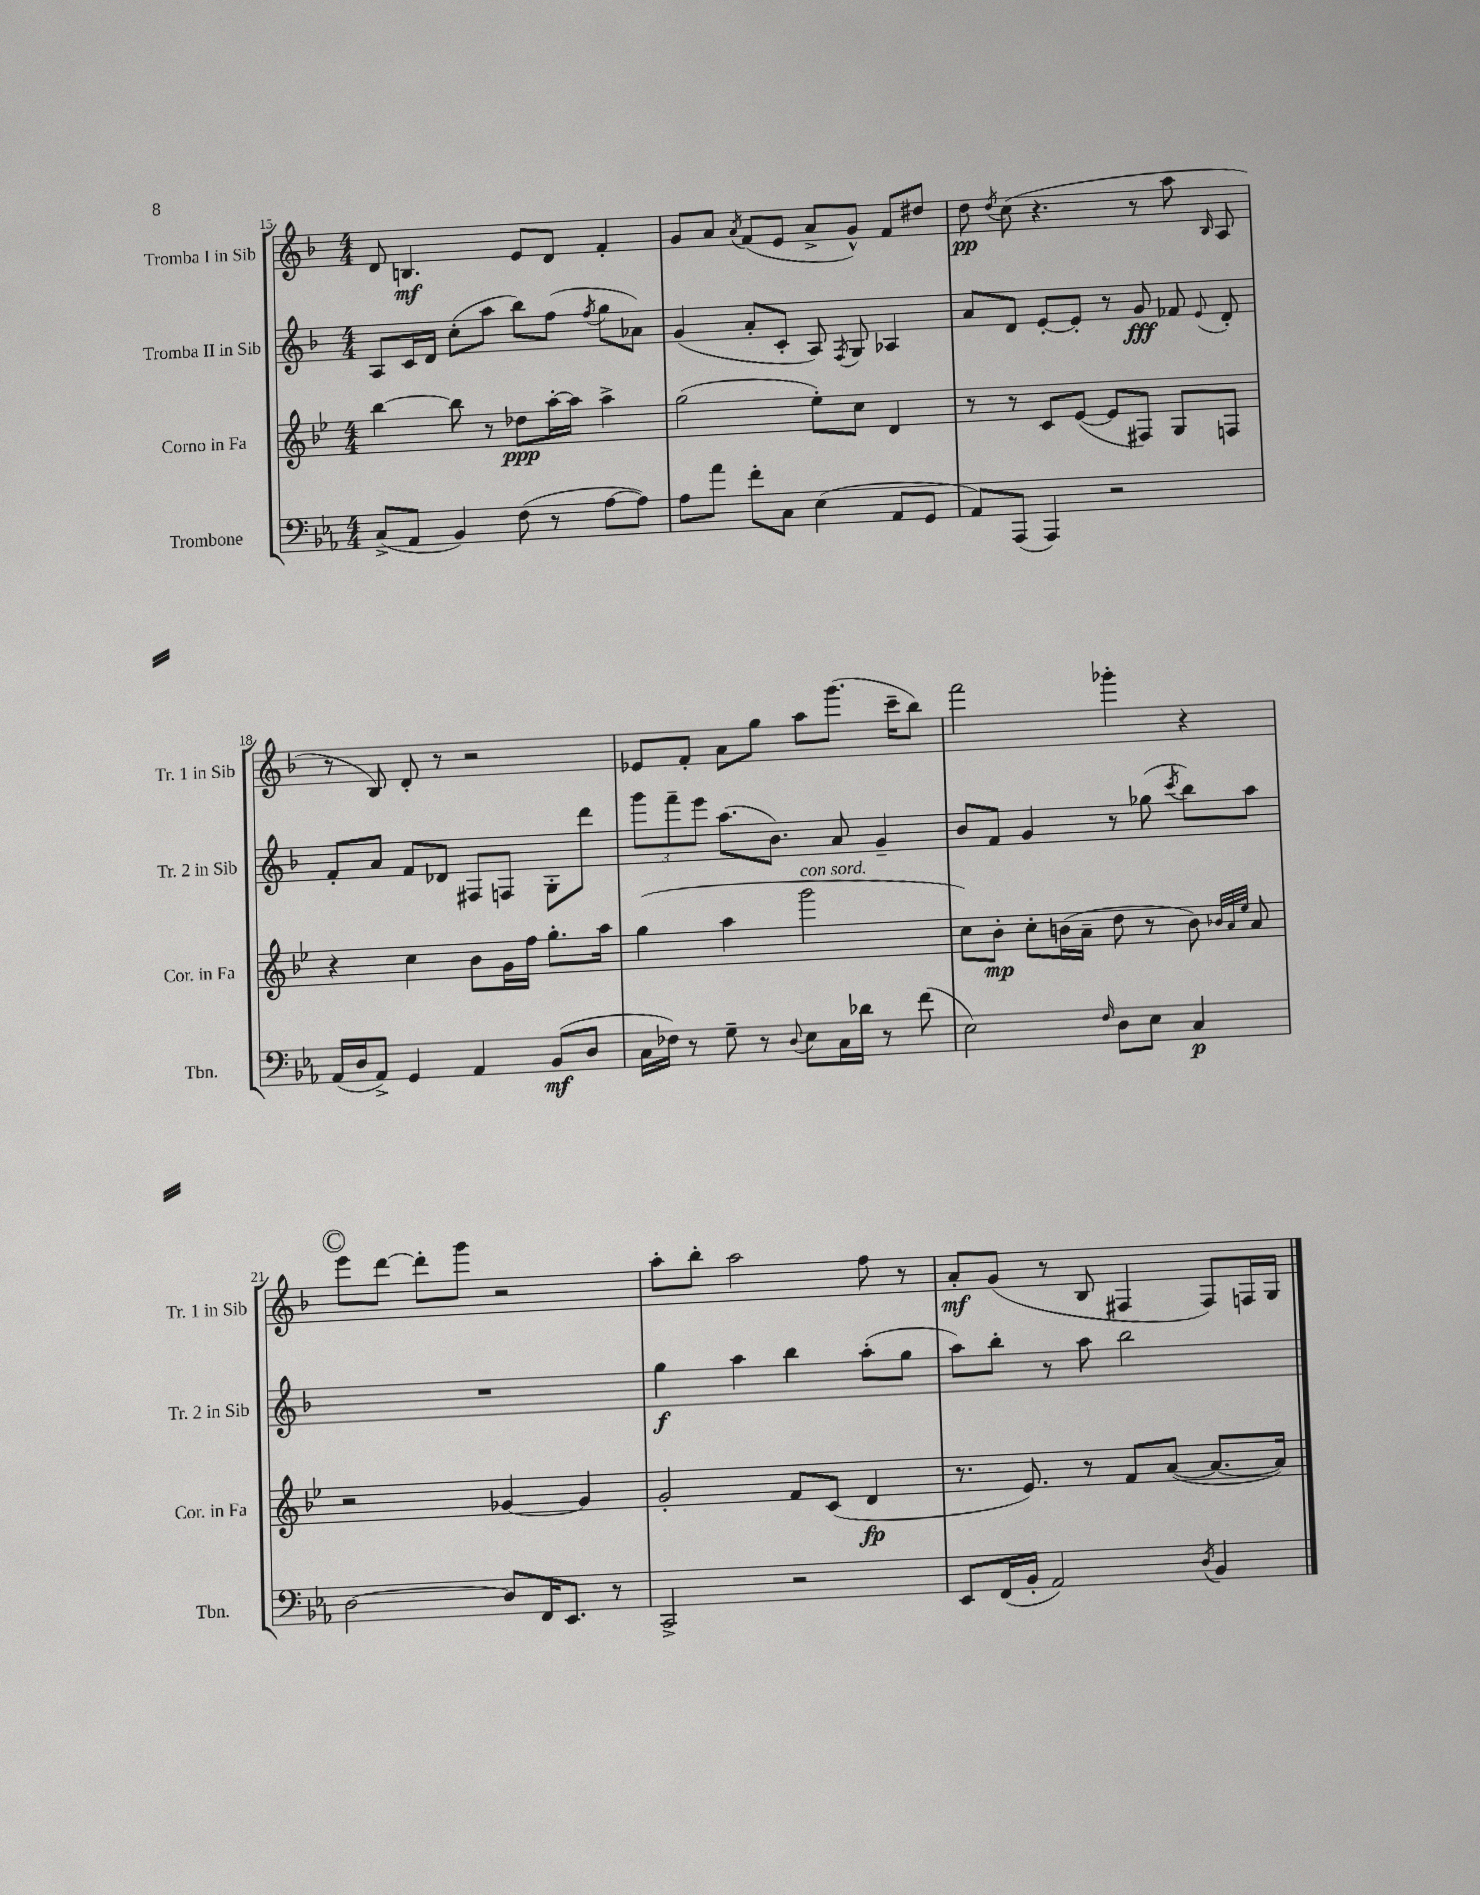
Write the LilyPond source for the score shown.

<<
\new StaffGroup <<
\new Staff = "s0" \with { instrumentName = "Tromba I in Sib" shortInstrumentName = "Tr. 1 in Sib" } {
    \clef treble \key f \major \numericTimeSignature \time 4/4
    \autoBeamOff d'8 b4.\mf e'8[ d'8] f'4-. |
    g'8[ a'8] \acciaccatura { a'8 } f'8[( e'8] a'8[-> g'8]-^) f'8[ dis''8] |
    d''8\pp \acciaccatura { d''8 } c''8( r4. r8 a''8 \grace { bes16 } a8 |
    r8 bes8) d'8-. r8 r2 |
    ees'8[ f'8]-. a'8[ g''8] a''8[ g'''8.]( c'''16[-- bes''8]) |
    f'''2 ges'''4-. r4 |
    \mark \markup { \circle "C" } e'''8[ d'''8]~ d'''8[-. g'''8] r2 |
    a''8[-. bes''8]-. a''2 f''8 r8 |
    a'8[-.\mf g'8]( r8 bes8 fis4 fis8[) f16 g16] \bar "|." |
}
\new Staff = "s1" \with { instrumentName = "Tromba II in Sib" shortInstrumentName = "Tr. 2 in Sib" } {
    \clef treble \key f \major \numericTimeSignature \time 4/4
    \autoBeamOff a8[ c'16 d'16] c''8[-.( a''8] bes''8[) f''8]( \acciaccatura { f''8 } g''8[ aes'8]) |
    g'4( a'8[-. c'8]-. a8) \acciaccatura { f8 } g8 aes4 |
    a'8[ d'8] e'8[~-. e'8]-. r8 g'8\fff fes'8 \appoggiatura { e'8 } d'8-. |
    f'8[-. a'8] f'8[ des'8] fis8[ f8] g8[-. d'''8] |
    \tuplet 3/2 { g'''8[ f'''8-- e'''8] } a''8.[( bes'8.]) a'8 g'4-- |
    bes'8[ f'8] g'4 r8 ges''8( \acciaccatura { c'''8 } bes''8[) a''8] |
    \mark \markup { \circle "C" } R1 |
    g''4\f a''4 bes''4 a''8[-.( g''8] |
    a''8[) bes''8]-. r8 a''8 bes''2 \bar "|." |
}
\new Staff = "s2" \with { instrumentName = "Corno in Fa" shortInstrumentName = "Cor. in Fa" } {
    \clef treble \key bes \major \numericTimeSignature \time 4/4
    \autoBeamOff bes''4~ bes''8 r8 des''8[\ppp a''16~-. a''16] a''4-> |
    g''2( ees''8[-.) c''8] d'4 |
    r8 r8 c'8[ ees'8]~( ees'8[ fis8]) g8[ f8] |
    r4 c''4 bes'8[ g'16 f''16] g''8.[-. a''16] |
    g''4( a''4 g'''2^\markup { \italic "con sord." } |
    c''8[) bes'8]-.\mp c''8[-. b'16( a'16]-- d''8 r8 b'8) \grace { bes'32[ a'32 ees''32] } a'8 |
    \mark \markup { \circle "C" } r2 ges'4~ ges'4 |
    g'2-. f'8[ c'8]( d'4\fp |
    r8. ees'8.) r8 f'8[ a'8]~( a'8.[~ a'16]) \bar "|." |
}
\new Staff = "s3" \with { instrumentName = "Trombone" shortInstrumentName = "Tbn." } {
    \clef bass \key ees \major \numericTimeSignature \time 4/4
    \autoBeamOff c8[->( aes,8] bes,4) f8( r8 aes8[~ aes8]) |
    aes8[ aes'8] f'8[-. c8] ees4( aes,8[ g,8] |
    aes,8[) aes,,8]( aes,,4) r2 |
    aes,16[( d16 aes,8]->) g,4 aes,4 bes,8[\mf( d8] |
    c16[ fes16]) r8 g8-- r8 \appoggiatura { d8 } ees8[ c16 des'16] r8 f'8( |
    ees2) \grace { f16 } d8[ ees8] c4\p |
    \mark \markup { \circle "C" } d2~ d8[ f,16 ees,8.] r8 |
    c,2-> r2 |
    ees,8[ f,16( bes,16]-. aes,2) \acciaccatura { d8 } bes,4 \bar "|." |
}
>>
>>
\layout { \context { \Score currentBarNumber = #15 } }
